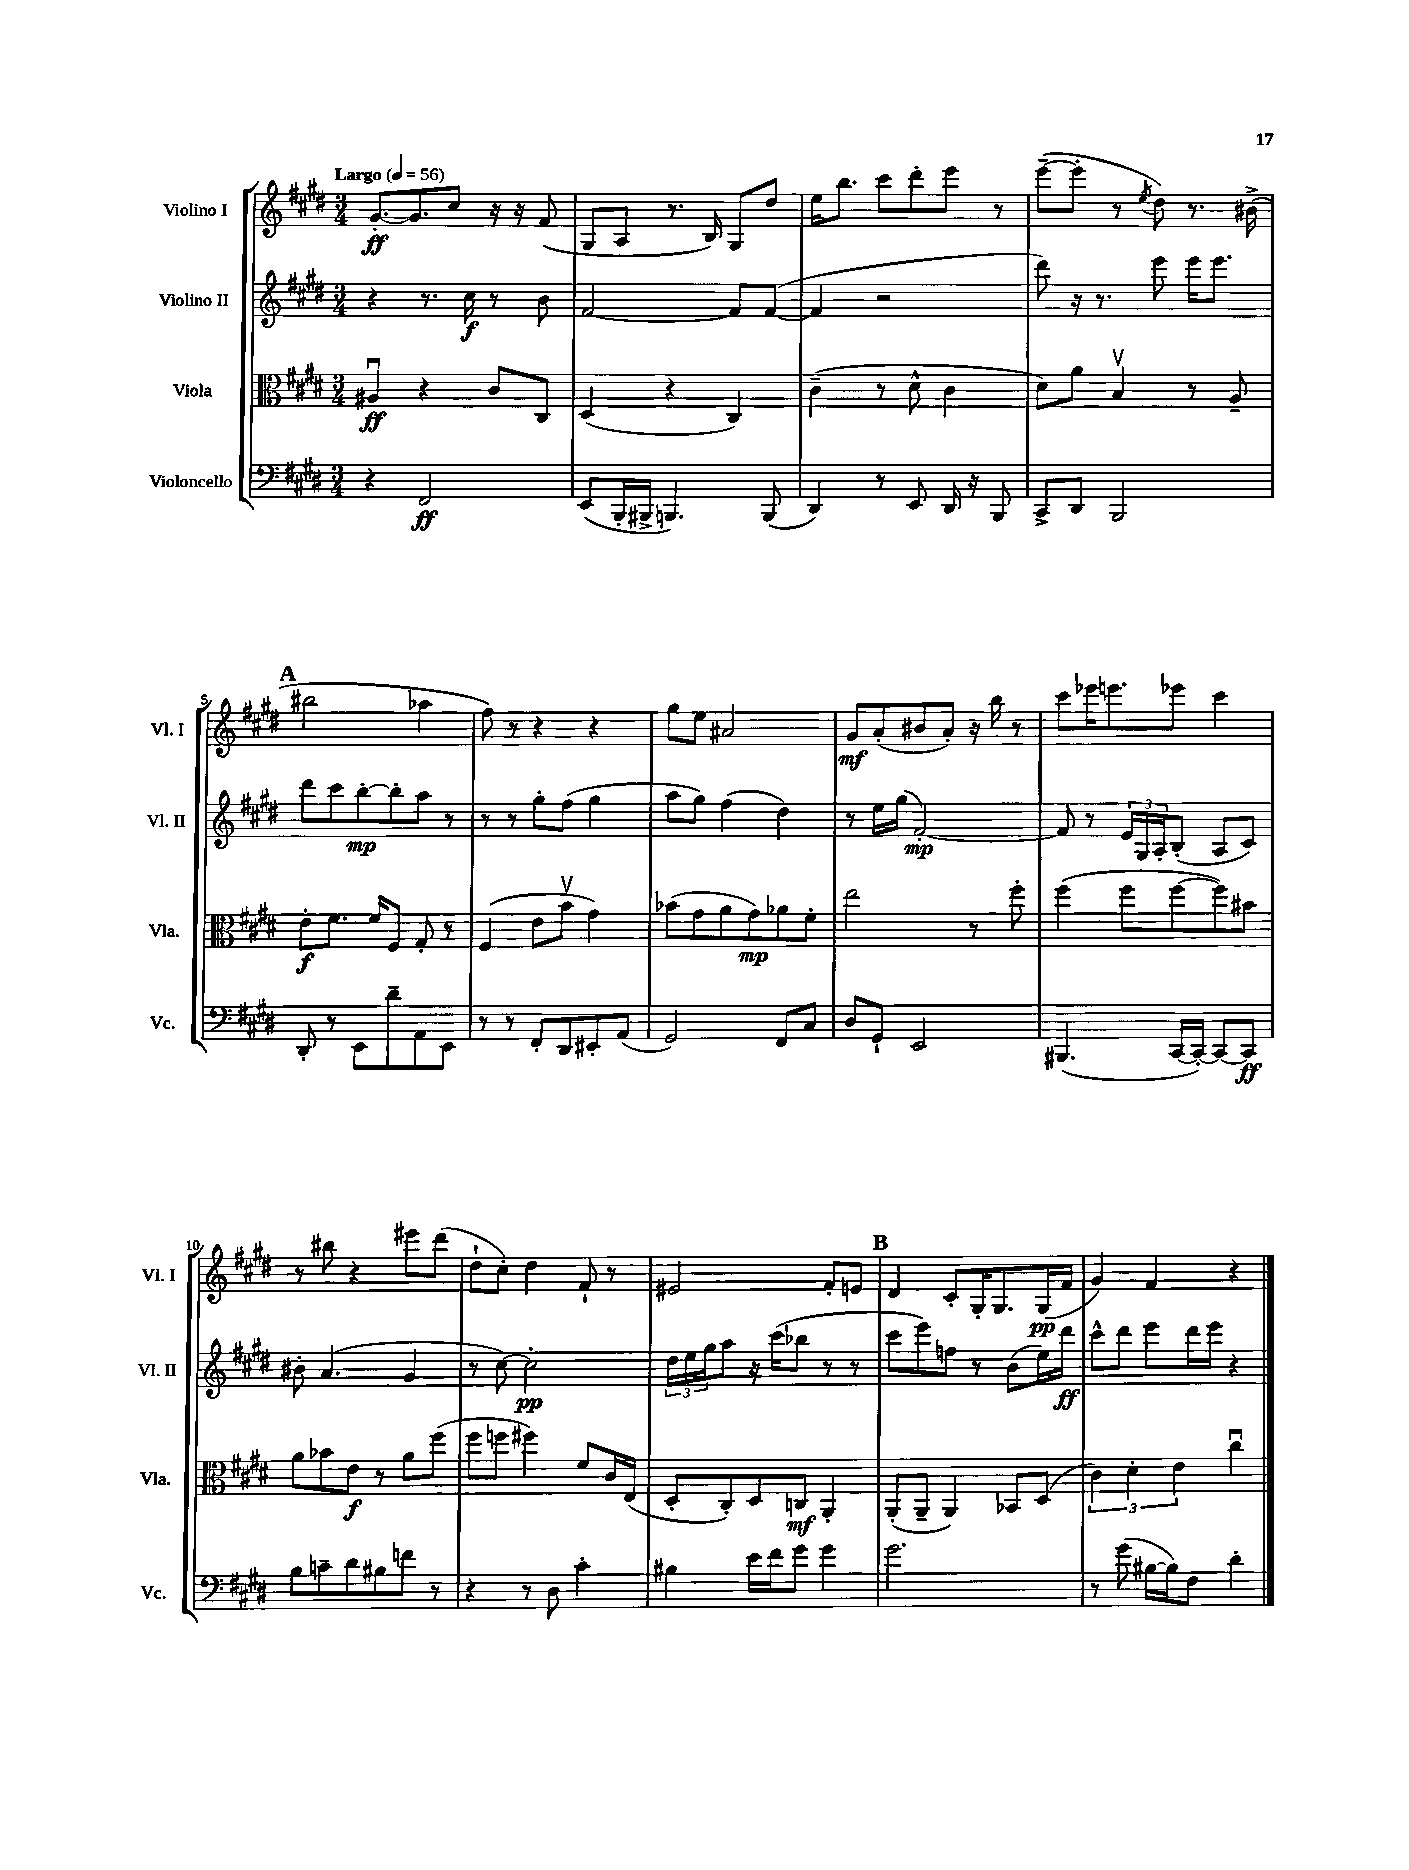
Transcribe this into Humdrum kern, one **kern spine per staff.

**kern	**dynam	**kern	**dynam	**kern	**dynam	**kern	**dynam
*part4	*part4	*part3	*part3	*part2	*part2	*part1	*part1
*staff4	*staff4	*staff3	*staff3	*staff2	*staff2	*staff1	*staff1
*I"Violoncello	*	*I"Viola	*	*I"Violino II	*	*I"Violino I	*
*I'Vc.	*	*I'Vla.	*	*I'Vl. II	*	*I'Vl. I	*
*clefF4	*	*clefC3	*	*clefG2	*	*clefG2	*
*k[f#c#g#d#]	*	*k[f#c#g#d#]	*	*k[f#c#g#d#]	*	*k[f#c#g#d#]	*
*M3/4	*	*M3/4	*	*M3/4	*	*M3/4	*
*MM56	*	*MM56	*	*MM56	*	*MM56	*
=1	=1	=1	=1	=1	=1	=1	=1
!	!	!	!	!	!	!LO:TX:a:B:t=Largo	!
4r	.	4A#Xu/	ff	4r	.	[8.g#'/L	ff
.	.	.	.	.	.	8.g#/]	.
2FF#/	ff	4r	.	8.r	.	.	.
.	.	.	.	.	.	8cc#/J	.
.	.	.	.	16cc#\	f	.	.
.	.	8c#/L	.	8r	.	16r	.
.	.	.	.	.	.	16r	.
.	.	8C#/J	.	8b\	.	(8f#/	.
=2	=2	=2	=2	=2	=2	=2	=2
(8EE/L	.	(4D#/	.	[2f#/	.	8G#/L	.
16BBB'/L	.	.	.	.	.	8A/J	.
16BBB#X^/JJ	.	.	.	.	.	.	.
4.BBBn/)	.	4r	.	.	.	8.r	.
.	.	.	.	.	.	16B/)	.
.	.	4C#/)	.	8f#/L]	.	8G#/L	.
(8BBB/	.	.	.	([8f#/J	.	8dd#/J	.
=3	=3	=3	=3	=3	=3	=3	=3
4DD#/)	.	(4c#~\	.	4f#/]	.	16ee\KL	.
.	.	.	.	.	.	8.bb\J	.
8r	.	8r	.	2r	.	8ccc#\L	.
8EE/	.	8d#^^\	.	.	.	8ddd#'\	.
16DD#/	.	4c#\	.	.	.	8eee\J	.
16r	.	.	.	.	.	.	.
8BBB/	.	.	.	.	.	8r	.
=4	=4	=4	=4	=4	=4	=4	=4
8CC#^/L	.	8d#\L)	.	8ddd#\)	.	([8eee~\L	.
8DD#/J	.	8a\J	.	16r	.	8eee'\J]	.
.	.	.	.	8.r	.	.	.
2BBB/	.	4Bv/	.	.	.	8r	.
.	.	.	.	.	.	8qee/	.
.	.	.	.	8eee\	.	8dd#\)	.
.	.	8r	.	16eee\KL	.	8.r	.
.	.	.	.	8.eee\J	.	.	.
.	.	8A~/	.	.	.	.	.
.	.	.	.	.	.	(16b#X^\	.
!!LO:LB:g=z
!!LO:REH:place=s1:t=A
=5	=5	=5	=5	=5	=5	=5	=5
8DD#'/	.	8e'\L	f	8ddd#\L	.	2bb#X\	.
8r	.	8.f#\J	.	8ccc#\	.	.	.
8EE\L	.	.	.	[8bb'\	mp	.	.
.	.	16f#/KL	.	.	.	.	.
8d#~\	.	8F#/J	.	8bb'\]	.	.	.
8AA\	.	8G#'/	.	8aa\J	.	4aa-X\	.
8EE\J	.	8r	.	8r	.	.	.
=6	=6	=6	=6	=6	=6	=6	=6
8r	.	(4F#/	.	8r	.	8ff#\)	.
8r	.	.	.	8r	.	8r	.
8FF#'/L	.	8e\L	.	8gg#'\L	.	4r	.
8DD#/	.	8bv\J	.	(8ff#\J	.	.	.
8EE#X'/	.	4g#\)	.	4gg#\	.	4r	.
(8AA/J	.	.	.	.	.	.	.
=7	=7	=7	=7	=7	=7	=7	=7
2GG#/)	.	(8b-X\L	.	8aa\L	.	8gg#\L	.
.	.	8g#\	.	8gg#\J)	.	8ee\J	.
.	.	8a\	.	(4ff#\	.	2a#X/	.
.	.	8g#\)	mp	.	.	.	.
8FF#/L	.	8a-X\	.	4dd#\)	.	.	.
8C#/J	.	8f#'\J	.	.	.	.	.
=8	=8	=8	=8	=8	=8	=8	=8
8D#/L	.	2ee\	.	8r	.	8g#/L	mf
8GG#`/J	.	.	.	16ee\LL	.	(8a'/	.
.	.	.	.	(16gg#\JJ	.	.	.
2EE/	.	.	.	[2f#'/)	mp	8b#X/	.
.	.	.	.	.	.	8a'/J)	.
.	.	8r	.	.	.	16r	.
.	.	.	.	.	.	16bb\	.
.	.	8ff#'\	.	.	.	8r	.
=9	=9	=9	=9	=9	=9	=9	=9
(4.BBB#X/	.	(4ff#\	.	8f#/]	.	8ccc#\L	.
.	.	.	.	8r	.	16eee-X\K	.
.	.	.	.	.	.	8.eeen\	.
.	.	8ff#\L	.	24e/LL	.	.	.
.	.	.	.	24G#/	.	.	.
.	.	.	.	24A'/J	.	.	.
[16CC#/LL	.	[8ff#\	.	(8B'/J	.	8eee-X\J	.
16CC#'/JJ_)	.	.	.	.	.	.	.
8CC#/L_	.	8ff#\])	.	8A/L	.	4ccc#\	.
8CC#/J]	ff	8b#X\J	.	8c#/J)	.	.	.
!!LO:LB:g=z
=10	=10	=10	=10	=10	=10	=10	=10
8B\L	.	8a\L	.	8b#X'\	.	8r	.
8cn~\	.	8b-X\	.	(4.a/	.	8bb#X\	.
8d#\	.	8e\J	f	.	.	4r	.
8B#X\	.	8r	.	.	.	.	.
8fn\J	.	8a\L	.	4g#/	.	8eee#X\L	.
8r	.	(8ff#\J	.	.	.	(8ddd#\J	.
=11	=11	=11	=11	=11	=11	=11	=11
4r	.	8ff#\L	.	8r	.	8dd#`\L	.
.	.	8ffn\J	.	[8cc#\)	.	8cc#'\J)	.
8r	.	4ff#X\)	.	2cc#'\]	pp	4dd#\	.
8D#\	.	.	.	.	.	.	.
4c#'\	.	8f#/L	.	.	.	8f#`/	.
.	.	16c#/L	.	.	.	8r	.
.	.	(16E/JJ	.	.	.	.	.
=12	=12	=12	=12	=12	=12	=12	=12
4B#X\	.	8D#'/L	.	24dd#\LL	.	2e#X/	.
.	.	.	.	24ee\	.	.	.
.	.	.	.	24gg#\J	.	.	.
.	.	8C#'/)	.	8aa\J	.	.	.
16e\LL	.	8D#/	.	16r	.	.	.
16f#\J	.	.	.	(16ccc#\KL	.	.	.
8g#\J	.	8Cn/J	mf	8bb-X\J	.	.	.
4g#\	.	4AA'/	.	8r	.	8f#'/L	.
.	.	.	.	8r	.	8en/J	.
!!LO:REH:place=s1:t=B
=13	=13	=13	=13	=13	=13	=13	=13
2.g#\	.	(8AA'/L	.	8ccc#\L	.	4d#/	.
.	.	8AA~/J	.	8eee\)	.	.	.
.	.	4AA/)	.	8ffn\J	.	8c#'/L	.
.	.	.	.	8r	.	16G#'/K	.
.	.	.	.	.	.	8.G#/	.
.	.	8BB-X/L	.	(8b\L	.	.	.
.	.	(8D#/J	.	16ee\L)	.	(16G#/L	pp
.	.	.	.	16ddd#\JJ	ff	16f#/JJ	.
=14	=14	=14	=14	=14	=14	=14	=14
8r	.	6c#\)	.	8ccc#^^\L	.	4g#/)	.
(8g#\	.	.	.	8ddd#\J	.	.	.
.	.	6d#'\	.	.	.	.	.
[16B#X\LL	.	.	.	8eee\L	.	4f#/	.
16B#\J])	.	.	.	.	.	.	.
.	.	6e\	.	.	.	.	.
8F#\J	.	.	.	16ddd#\L	.	.	.
.	.	.	.	16eee\JJ	.	.	.
4d#'\	.	4cc#u\	.	4r	.	4r	.
==	==	==	==	==	==	==	==
*-	*-	*-	*-	*-	*-	*-	*-
